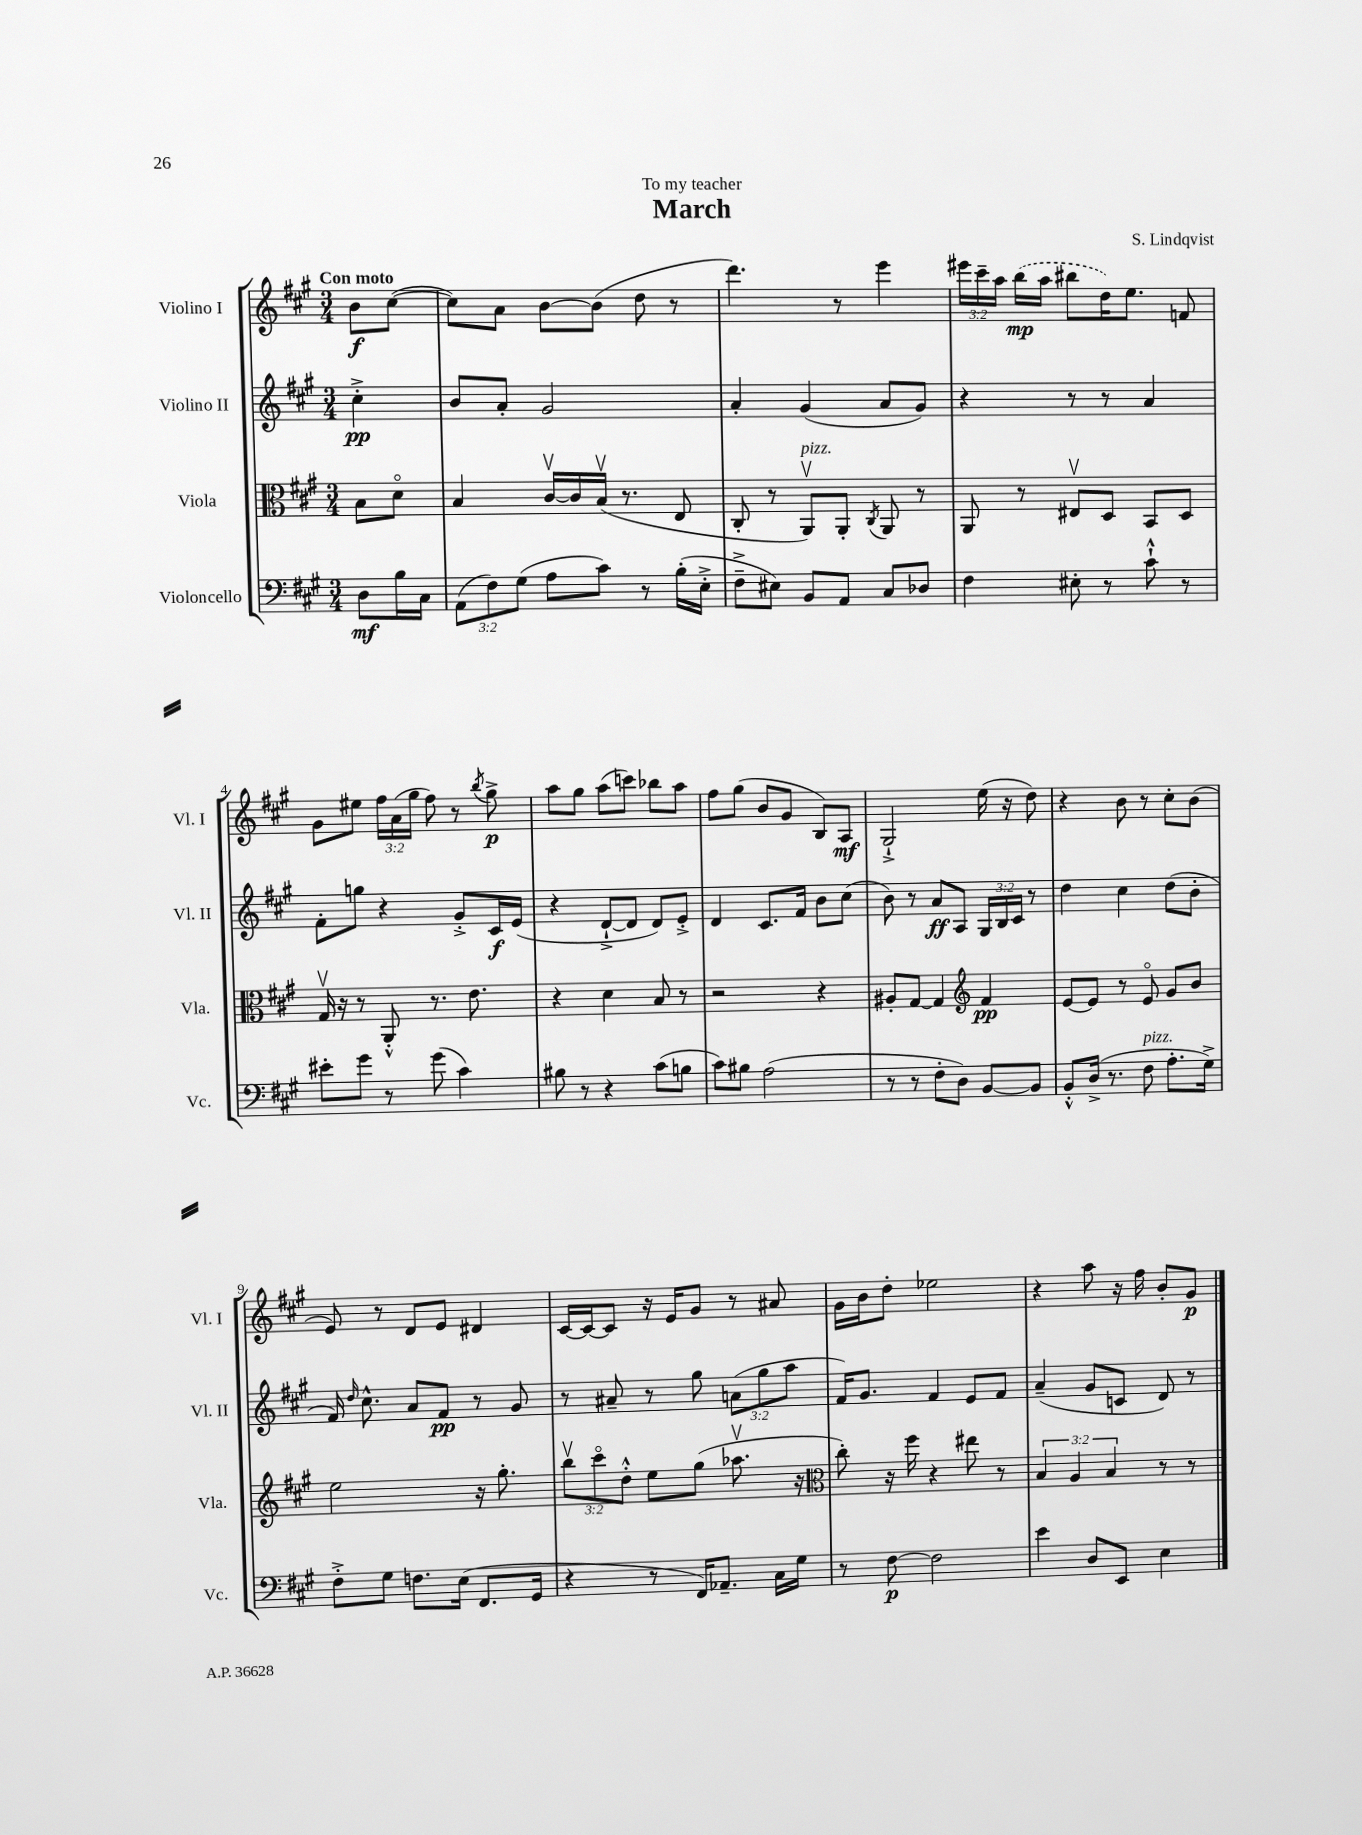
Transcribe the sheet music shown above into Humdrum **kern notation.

**kern	**kern	**kern	**kern
*staff4	*staff3	*staff2	*staff1
*clefF4	*clefC3	*clefG2	*clefG2
*k[f#c#g#]	*k[f#c#g#]	*k[f#c#g#]	*k[f#c#g#]
*M3/4	*M3/4	*M3/4	*M3/4
8D	8B	4cc#'^	8b
16B	8do	.	([8cc#
16C#	.	.	.
=	=	=	=
(12AA	4B	8b	8cc#])
12F#)	.	.	.
.	.	8a'	8a
(12G#	.	.	.
8A	[16c#v	2g#	[8b
.	16c#]	.	.
8c#)	(16Bv	.	(8b]
.	8.r	.	.
8r	.	.	8dd
(16B'	8E	.	8r
16E'^	.	.	.
=	=	=	=
8F#~^	8C#'	4a'	4.ddd)
8E#)	8r	.	.
8BB	8AAv)	(4g#	.
8AA	8AA'	.	8r
.	8qC#	.	.
8C#	8AA	8a	4eee
8D-	8r	8g#)	.
=	=	=	=
4F#	8AA	4r	24eee#
.	.	.	24ccc#~
.	.	.	24aa
.	8r	.	(16bb
.	.	.	16aa
8E#'	8E#v	8r	8bb#
8r	8D	8r	16dd)
.	.	.	8.ee
8c#`^^	8BB	4a	.
8r	8D	.	8f
=	=	=	=
8e#'	16G#v	8f#'	8g#
.	16r	.	.
8g#	8r	8gg	8ee#
8r	8AA'^^	4r	24ff#
.	.	.	(24a
.	.	.	24gg#
(8g#	8.r	.	8ff#)
4c#)	.	8g#'^	8r
.	8.e	.	.
.	.	.	8qbb
.	.	16c#	8gg#^
.	.	(16e	.
=	=	=	=
8B#	4r	4r	8aa
8r	.	.	8gg#
4r	4d	[8d`^	(8aa
.	.	8d]	8ccc)
(8c#	8B	8d)	8bb-
8B	8r	8e'^	8aa
=	=	=	=
8c#)	2r	4d	8ff#
8B#	.	.	(8gg#
(2A	.	8.c#	8b
.	.	.	8g#
.	.	16f#	.
.	4r	8b	8B)
.	.	(8cc#	8A
=	=	=	=
8r	8A#'	8b)	2G#`^
8r	[8G#	8r	.
8F#'	4G#]	8a	.
8D)	.	8A	.
*	*clefG2	*	*
[8BB	4f#	24G#	(16ee
.	.	24B	.
.	.	.	16r
.	.	24c#	.
8BB]	.	8r	8dd)
=	=	=	=
8BB'^^	[8e	4dd	4r
(16D^	8e]	.	.
8.r	.	.	.
.	8r	4cc#	8b
8F#	8eo	.	8r
8.A'	8g#	(8dd	8cc#'
.	8b	8b'	(8b
16G#^)	.	.	.
=	=	=	=
8F#'^	2ee	16f#)	8e)
.	.	16qqdd	.
.	.	8.cc#^^	.
8G#	.	.	8r
8.F	.	8a	8d
.	.	8f#	8e
(16E	.	.	.
8.FF#	16r	8r	4d#
.	8.gg#'	.	.
.	.	8g#	.
16GG#	.	.	.
=	=	=	=
4r	12bbv	8r	[16c#
.	.	.	16c#_
.	12ccc#o	.	.
.	.	8a#~	8c#]
.	12dd'^^	.	.
8r	8ee	8r	16r
.	.	.	16e
16FF#)	(8gg#	8gg#	8g#
8.AA-~	.	.	.
.	8.aa-v	(12a	8r
.	.	12gg#	.
16C#	.	.	8a#
.	.	12aa	.
16G#	16r	.	.
=	=	=	=
*	*clefC3	*	*
8r	8cc#')	16f#)	16g#
.	.	8.g#	16b
[8F#	16r	.	8dd'
.	16ff#	.	.
2F#]	4r	4f#	2ee-
.	8ee#	8e	.
.	8r	8f#	.
=	=	=	=
4e	6B	(4a~	4r
.	6A	.	.
8D	.	8g#	8aa
.	6B	.	.
8EE	.	8c	16r
.	.	.	16ff#
4E	8r	8d)	8b'
.	8r	8r	8g#
==	==	==	==
*-	*-	*-	*-
